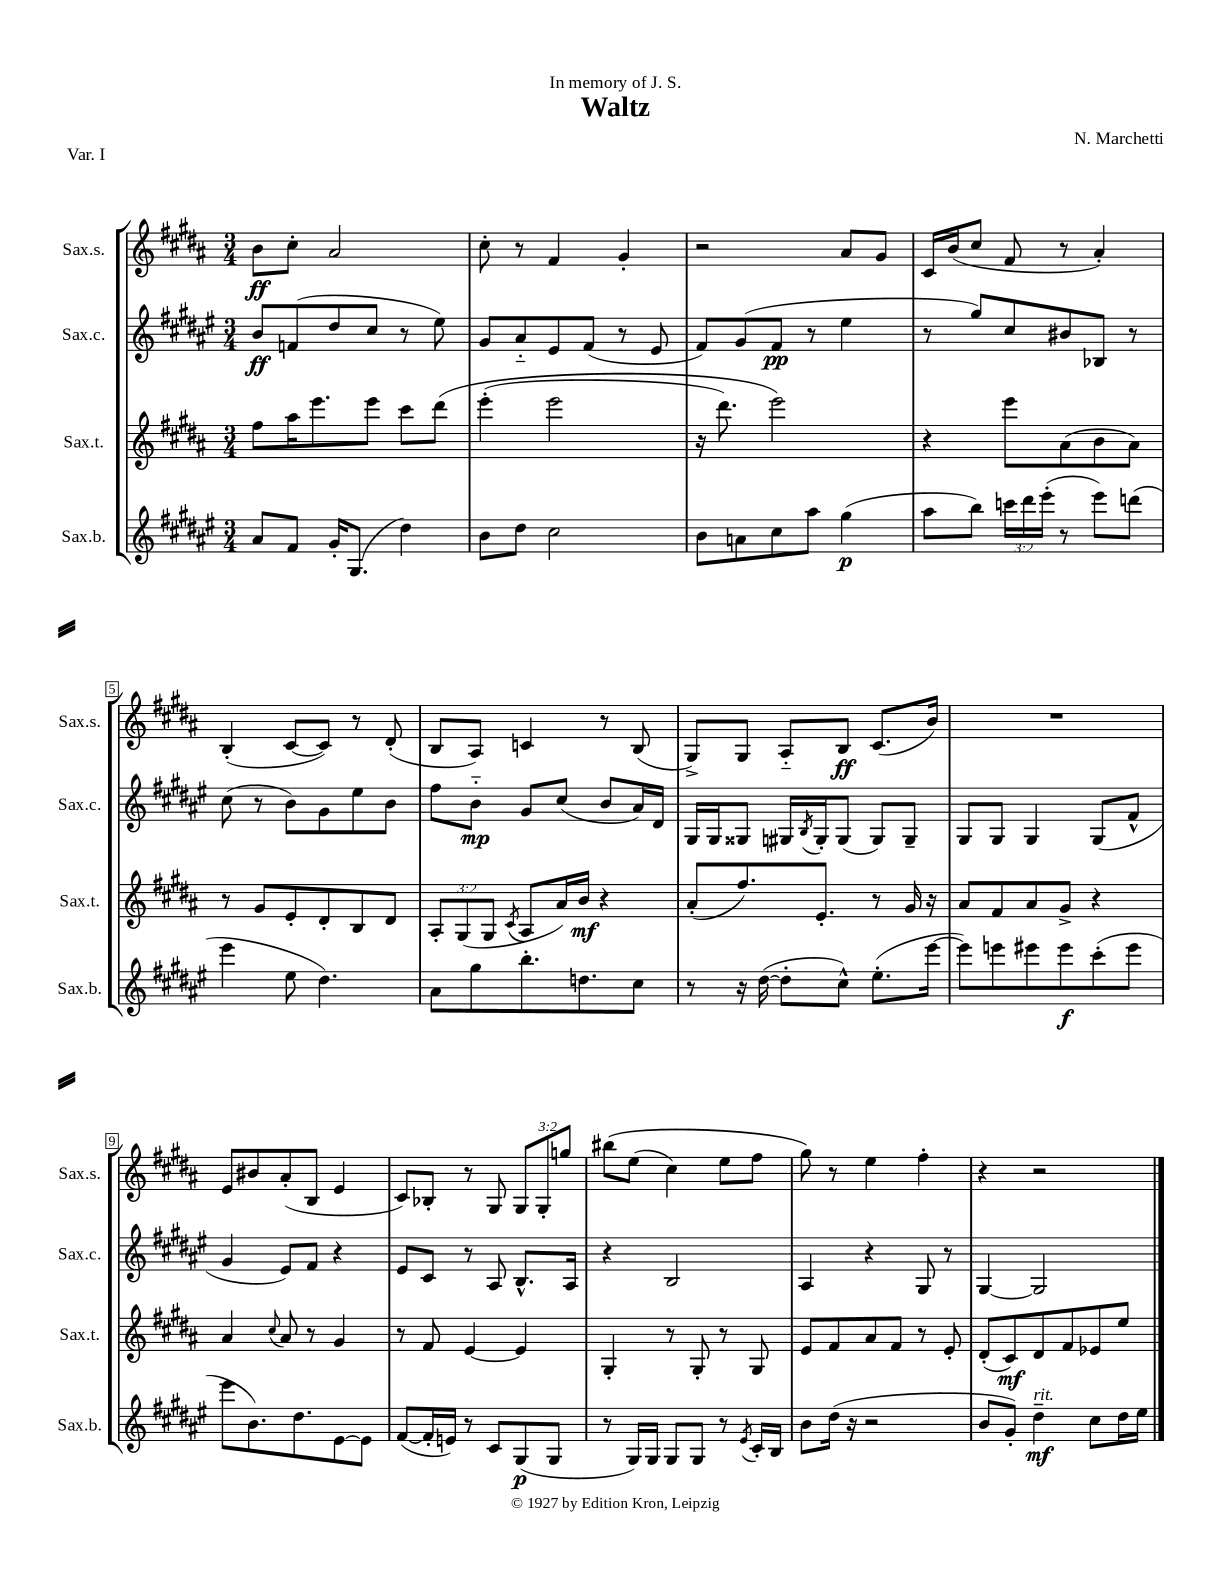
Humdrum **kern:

**kern	**kern	**kern	**kern
*staff4	*staff3	*staff2	*staff1
*clefG2	*clefG2	*clefG2	*clefG2
*k[f#c#g#d#a#e#]	*k[f#c#g#d#a#]	*k[f#c#g#d#a#e#]	*k[f#c#g#d#a#]
*M3/4	*M3/4	*M3/4	*M3/4
8a#	8ff#	8b	8b
8f#	16aa#	(8f	8cc#'
.	8.eee	.	.
16g#'	.	8dd#	2a#
(8.G#	.	.	.
.	8eee	8cc#	.
4dd#)	8ccc#	8r	.
.	&(8ddd#	8ee#)	.
=	=	=	=
8b	(4eee'	8g#	8cc#'
8dd#	.	8a#'~	8r
2cc#	2eee	8e#	4f#
.	.	(8f#	.
.	.	8r	4g#'
.	.	8e#	.
=	=	=	=
8b	16r	8f#)	2r
.	8.ddd#)	.	.
8a	.	(8g#	.
8cc#	2eee&)	8f#	.
8aa#	.	8r	.
(4gg#	.	4ee#	8a#
.	.	.	8g#
=	=	=	=
8aa#	4r	8r	16c#
.	.	.	(16b
8bb)	.	8gg#)	8cc#
24ccc	8eee	8cc#	8f#
24ddd#	.	.	.
(24eee#'	.	.	.
8r	(8a#	8b#	8r
8eee#)	8b	8B-	4a#')
(8ddd	8a#)	8r	.
=	=	=	=
4eee#	8r	(8cc#	(4B'
.	8g#	8r	.
8ee#	8e'	8b)	[8c#
4.dd#)	8d#'	8g#	8c#])
.	8B	8ee#	8r
.	8d#	8b	(8d#'
=	=	=	=
8a#	12A#'	8ff#	8B
.	(12G#	.	.
8gg#	.	8b'~	8A#)
.	12G#	.	.
.	8qc#	.	.
8.bb'	8A#	8g#	4c
.	16a#)	(8cc#	.
8.dd	16b	.	.
.	4r	8b	8r
8cc#	.	16a#)	(8B
.	.	16d#	.
=	=	=	=
8r	(8a#'	16G#	8G#^)
.	.	16G#	.
16r	8.ff#)	8G##	8G#
([16dd#	.	.	.
8dd#']	.	16G#	8A#'~
.	.	8qB	.
.	8.e'	16G#'	.
8cc#^^)	.	(8G#	8B
(8.ee#'	8r	8G#)	(8.c#
.	16g#	8G#~	.
[16eee#	16r	.	16b)
=	=	=	=
8eee#])	8a#	8G#	2.r
8eee	8f#	8G#	.
8eee#	8a#	4G#	.
8eee#	8g#^	.	.
(8ccc#'	4r	(8G#	.
8eee#	.	8f#^^	.
=	=	=	=
8eee#	4a#	4g#	8e
8.b)	.	.	8b#
.	8qqcc#	.	.
.	8a#	8e#)	(8a#'
8.dd#	.	.	.
.	8r	8f#	8B
[8e#	4g#	4r	4e
8e#]	.	.	.
=	=	=	=
([8f#	8r	8e#	8c#)
16f#']	8f#	8c#	8B-'
16e)	.	.	.
8r	[4e	8r	8r
8c#	.	8A#	8G#
(8G#	4e]	8.B^^	12G#
.	.	.	12G#'
8G#	.	.	.
.	.	.	12gg
.	.	16A#	.
=	=	=	=
8r	4G#'	4r	&(8bb#
16G#)	.	.	(8ee
16G#	.	.	.
8G#	8r	2B	4cc#)
8G#	8G#'	.	.
8r	8r	.	8ee
8qe#	.	.	.
16c#'	8G#	.	8ff#
16B	.	.	.
=	=	=	=
8b	8e	4A#	8gg#&)
(16dd#	8f#	.	8r
16r	.	.	.
2r	8a#	4r	4ee
.	8f#	.	.
.	8r	8G#	4ff#'
.	8e'	8r	.
=	=	=	=
8b	(8d#'	[4G#	4r
8g#')	8c#)	.	.
4dd#~	8d#	2G#]	2r
.	8f#	.	.
8cc#	8e-	.	.
16dd#	8ee	.	.
16ee#	.	.	.
==	==	==	==
*-	*-	*-	*-
